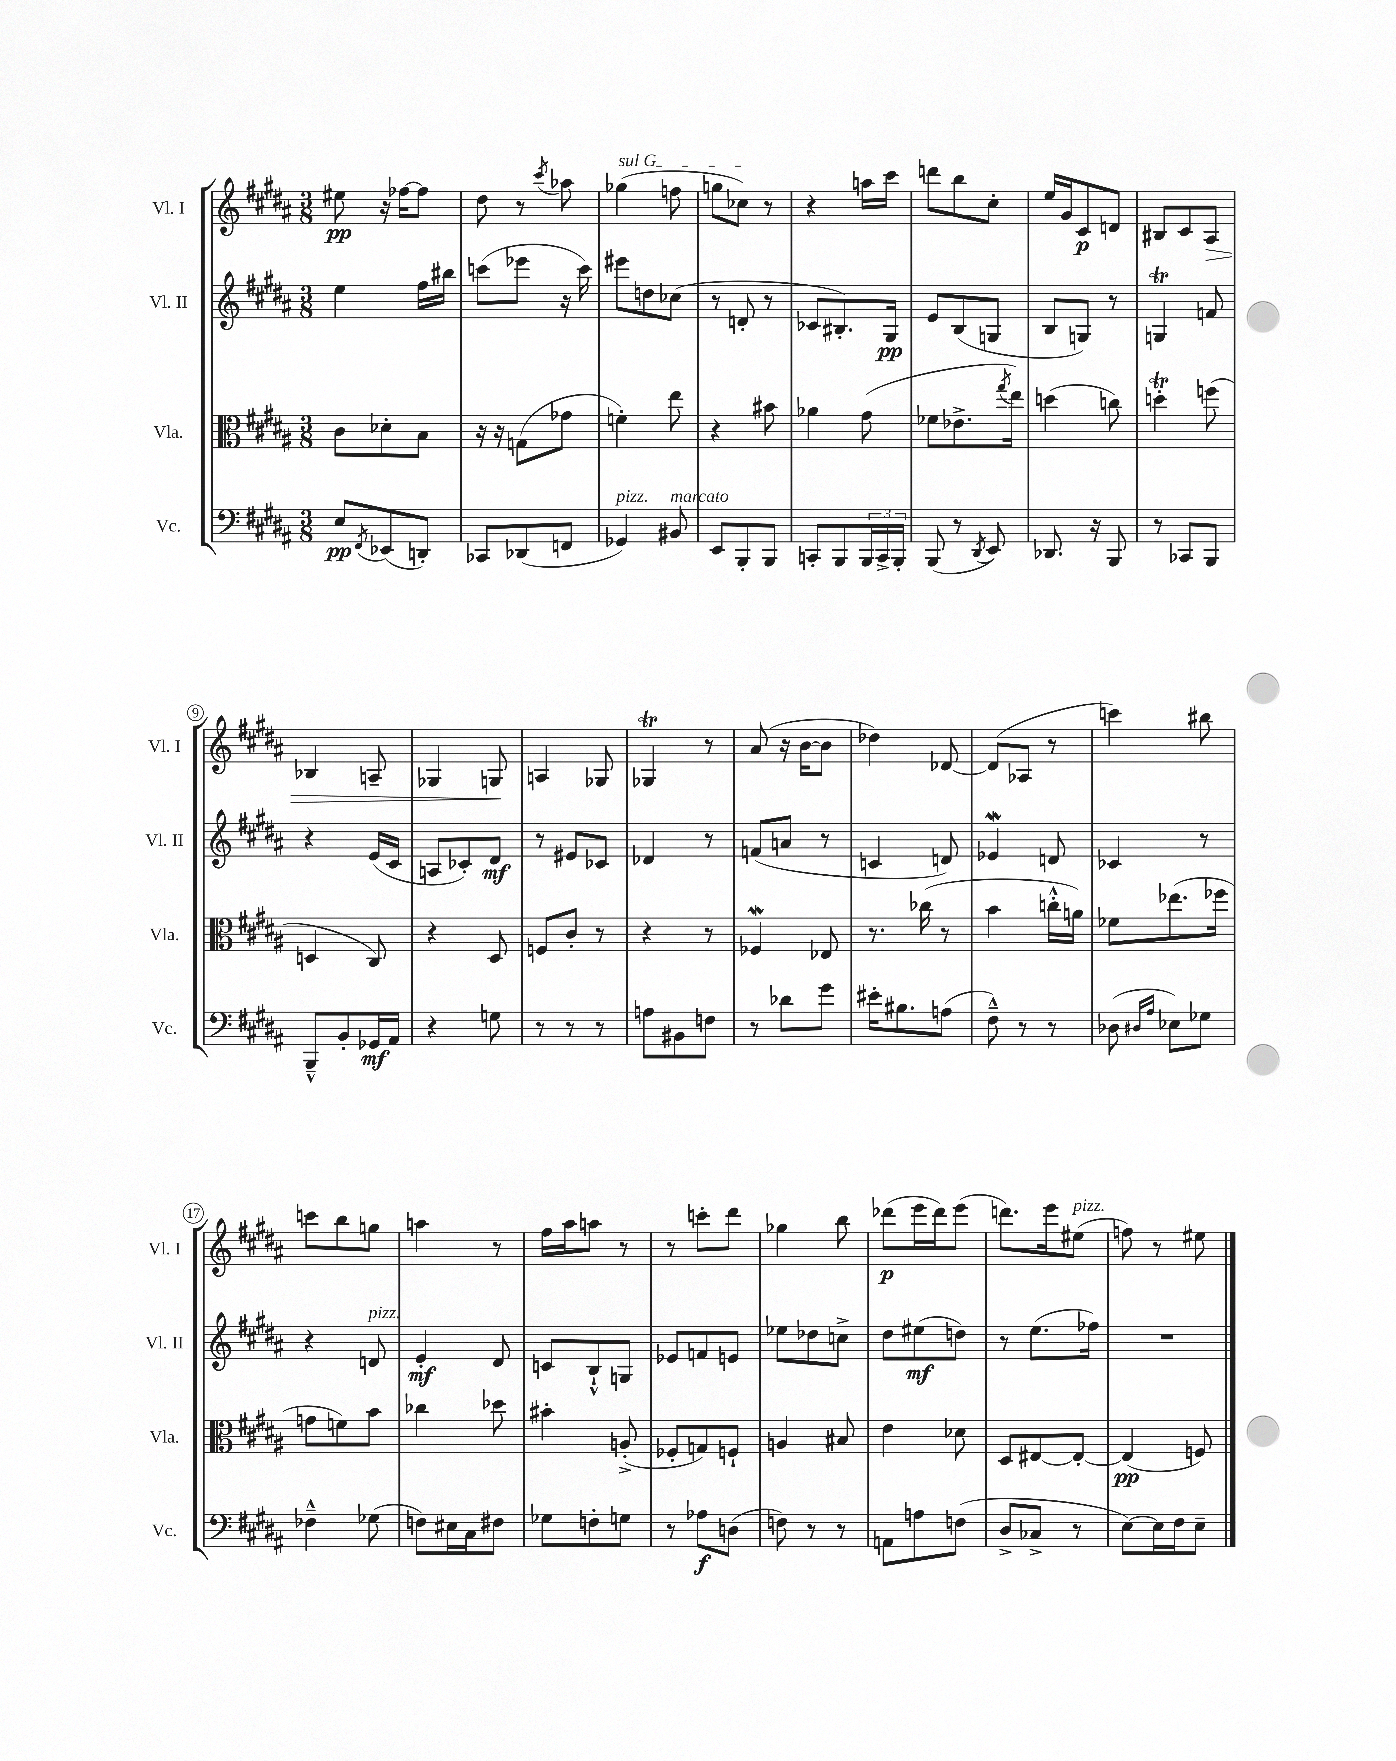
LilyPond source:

<<
\new StaffGroup <<
\new Staff = "s0" \with { instrumentName = "Vl. I" shortInstrumentName = "Vl. I" } {
    \clef treble \key b \major \numericTimeSignature \time 3/8
    eis''8\pp r16 fes''16~ fes''8 |
    dis''8 r8 \acciaccatura { cis'''8 } aes''8 |
    \once \override TextSpanner.bound-details.left.text = \markup { \italic "sul G" } ges''4\startTextSpan( f''8 |
    g''8 ces''8\stopTextSpan) r8 |
    r4 a''16 cis'''16 |
    d'''8 b''8 cis''8-. |
    e''16 gis'16 cis'8\p d'8 |
    bis8 cis'8 ais8\> |
    bes4 a8-- |
    ges4 g8\! |
    a4 ges8 |
    ges4\trill r8 |
    ais'8( r16 b'16~ b'8 |
    des''4) des'8~ |
    des'8( aes8 r8 |
    c'''4) bis''8 |
    c'''8 b''8 g''8 |
    a''4 r8 |
    fis''16 ais''16 a''8 r8 |
    r8 c'''8-. dis'''8 |
    ges''4 b''8 |
    des'''8\p( e'''16 des'''16) e'''8( |
    d'''8.) e'''16 eis''8^\markup { \italic "pizz." }( |
    f''8) r8 eis''8 \bar "|." |
}
\new Staff = "s1" \with { instrumentName = "Vl. II" shortInstrumentName = "Vl. II" } {
    \clef treble \key b \major \numericTimeSignature \time 3/8
    e''4 fis''16 bis''16 |
    c'''8( ees'''8 r16 c'''16) |
    eis'''8 d''8 ces''8( |
    r8 d'8-. r8 |
    ces'8 bis8.-.) gis16\pp |
    e'8 b8( g8 |
    b8 g8) r8 |
    g4\trill f'8 |
    r4 e'16( cis'16 |
    a8 ces'8-.) dis'8\mf |
    r8 eis'8 ces'8 |
    des'4 r8 |
    f'8( a'8 r8 |
    c'4 d'8) |
    ees'4\mordent d'8 |
    ces'4 r8 |
    r4 d'8^\markup { \italic "pizz." } |
    e'4-.\mf dis'8 |
    c'8 b8-!-^ g8 |
    ees'8 f'8 e'8 |
    ees''8 des''8 c''8-> |
    dis''8 eis''8\mf( d''8) |
    r8 e''8.( fes''16) |
    R4. \bar "|." |
}
\new Staff = "s2" \with { instrumentName = "Vla." shortInstrumentName = "Vla." } {
    \clef alto \key b \major \numericTimeSignature \time 3/8
    cis'8 des'8-. b8 |
    r16 r16 g8( ges'8 |
    f'4-.) e''8 |
    r4 bis'8 |
    aes'4 gis'8( |
    fes'8 ees'8.-> \acciaccatura { gis''8 } e''16) |
    d''4( c''8) |
    d''4-.\trill f''8( |
    d4 cis8) |
    r4 dis8 |
    f8 cis'8-. r8 |
    r4 r8 |
    fes4\mordent ees8 |
    r8. ces''16( r8 |
    b'4 c''16-.-^ a'16) |
    fes'8 ees''8.( fes''16 |
    g'8 f'8) b'8 |
    ces''4 des''8 |
    bis'4-. a8-.->( |
    fes8-. g8) f8-! |
    a4 bis8 |
    e'4 des'8 |
    dis8 eis8~ eis8~-. |
    eis4\pp( f8) \bar "|." |
}
\new Staff = "s3" \with { instrumentName = "Vc." shortInstrumentName = "Vc." } {
    \clef bass \key b \major \numericTimeSignature \time 3/8
    e8\pp \acciaccatura { fis,8 } ees,8( d,8-.) |
    ces,8 des,8( f,8 |
    ges,4^\markup { \italic "pizz." }) bis,8^\markup { \italic "marcato" } |
    e,8 b,,8-. b,,8 |
    c,8-. b,,8 \tuplet 3/2 { b,,16 c,16-> b,,16-. } |
    b,,8( r8 \acciaccatura { dis,8 } e,8) |
    des,8. r16 b,,8 |
    r8 ces,8 b,,8 |
    b,,8---^ b,8-. ges,16\mf ais,16 |
    r4 g8 |
    r8 r8 r8 |
    a8 bis,8 f8 |
    r8 des'8 gis'8 |
    eis'16-. bis8. a8( |
    fis8---^) r8 r8 |
    des8( \grace { dis16 ais16 } ees8) ges8 |
    fes4---^ ges8( |
    f8) eis16 cis16 fis8 |
    ges8 f8-. g8 |
    r8 aes8\f d8( |
    f8) r8 r8 |
    a,8 a8 f8( |
    dis8-> ces8-> r8 |
    e8~) e16 fis16 e8-- \bar "|." |
}
>>
>>
\layout { \context { \Score \override BarNumber.stencil = #(make-stencil-circler 0.1 0.3 ly:text-interface::print) } }
